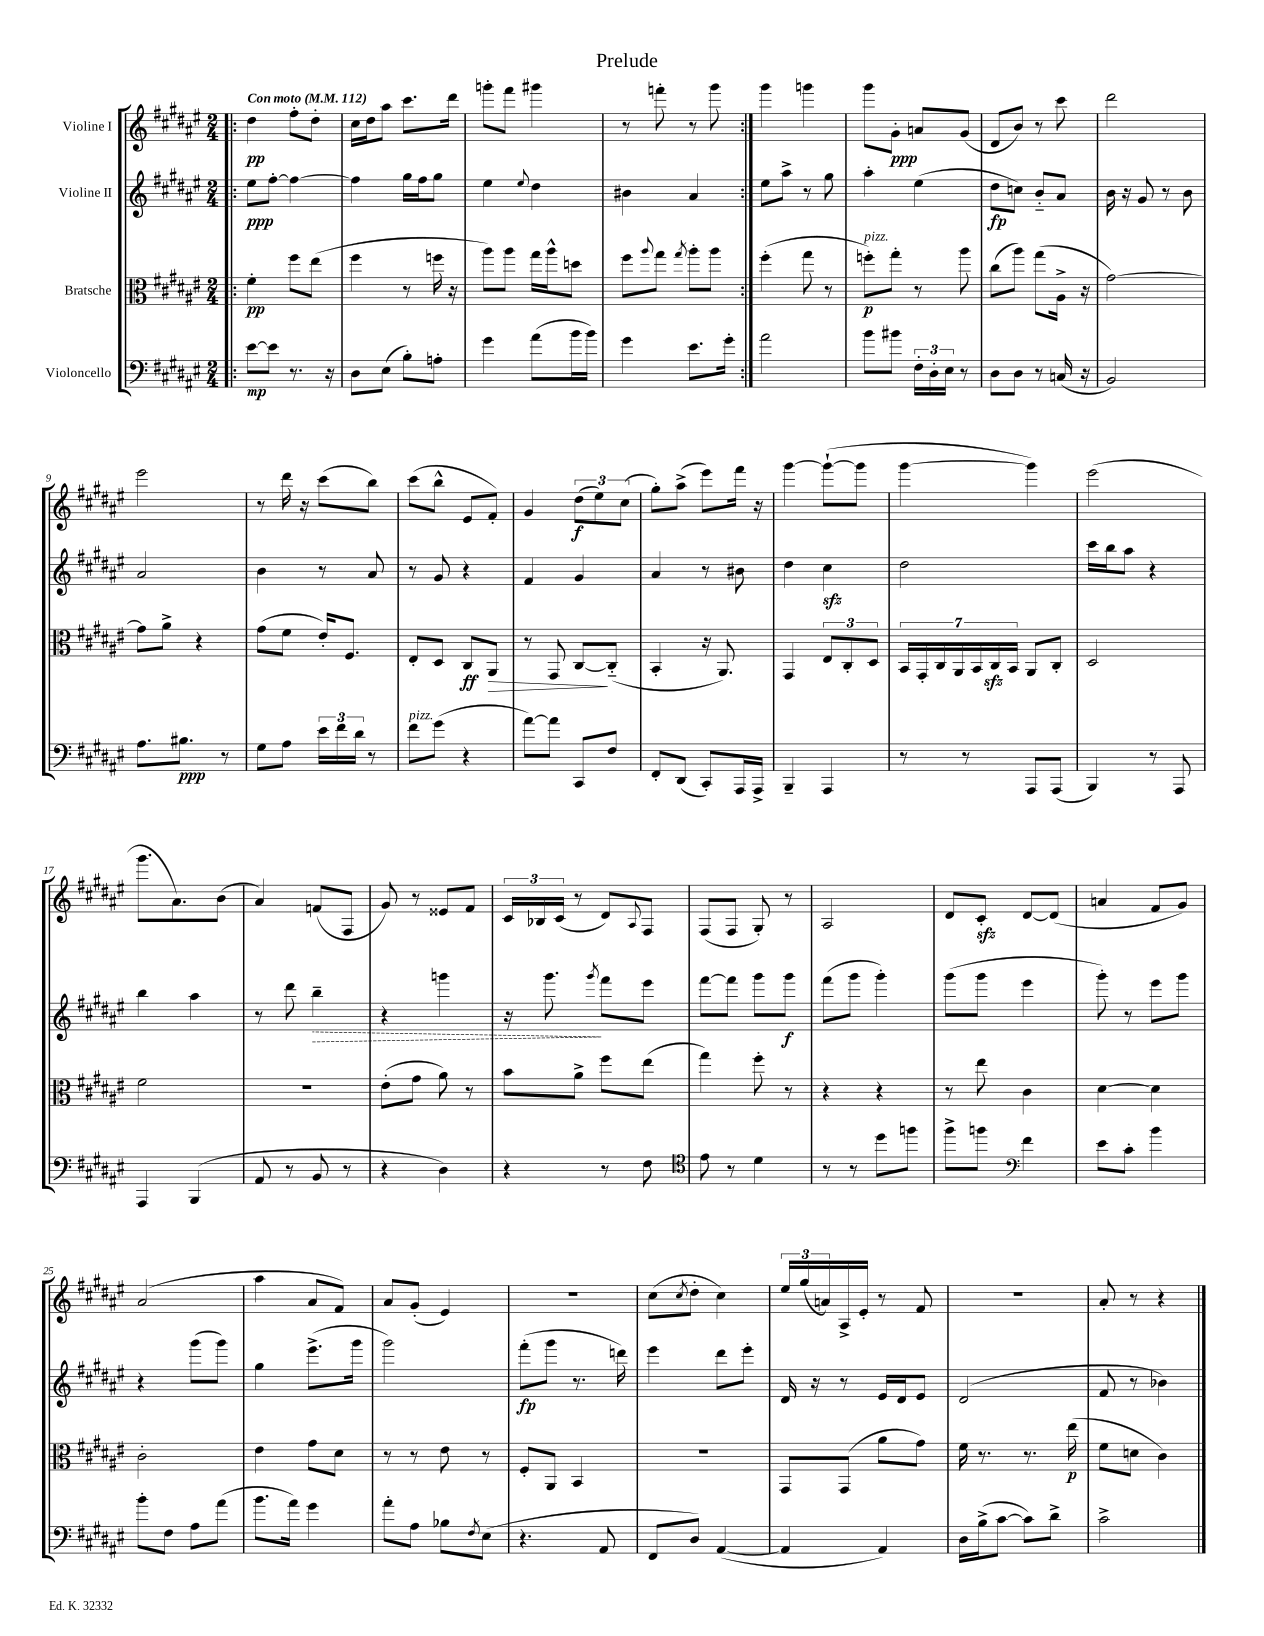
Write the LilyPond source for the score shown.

\header { title = "Prelude" }
<<
\new StaffGroup <<
\new Staff = "s0" \with { instrumentName = "Violine I" } {
    \clef treble \key fis \major \numericTimeSignature \time 2/4 \tempo "Con moto" 4 = 112
    \repeat volta 2 { \bar ".|:" dis''4\pp fis''8-. dis''8-. |
    cis''16 dis''16 ais''8 cis'''8. dis'''16 |
    g'''8-. fis'''8 gis'''4 |
    r8 f'''8-. r8 gis'''8 | }
    gis'''4 g'''4 |
    gis'''8 gis'8-.\ppp a'8 gis'8( |
    dis'8 b'8) r8 cis'''8 |
    dis'''2 |
    eis'''2 |
    r8 dis'''16 r16 cis'''8( b''8) |
    cis'''8( b''8-^ eis'8 fis'8-.) |
    gis'4 \tuplet 3/2 { dis''8\f( eis''8) cis''8( } |
    gis''8-.) ais''8->( eis'''8) fis'''16 r16 |
    gis'''4~ gis'''8~-!( gis'''8 |
    gis'''4~ gis'''4) |
    eis'''2( |
    gis'''8. ais'8.) b'8( |
    ais'4) f'8( fis8 |
    gis'8) r8 eisis'8 fis'8 |
    \tuplet 3/2 { cis'16 bes16 cis'16( } r8 dis'8) \appoggiatura { ais8 } fis8 |
    fis8( fis8 gis8-.) r8 |
    ais2 |
    dis'8 cis'8-.\sfz dis'8~ dis'8( |
    a'4 fis'8 gis'8) |
    ais'2( |
    ais''4 ais'8 fis'8) |
    ais'8 gis'8-.( eis'4) |
    r2 |
    cis''8( \acciaccatura { cis''8 } dis''8-. cis''4) |
    \tuplet 3/2 { eis''16 gis''16( a'16) } ais16-> eis'16-. r8 fis'8 |
    R2 |
    ais'8-. r8 r4 \bar "|." |
}
\new Staff = "s1" \with { instrumentName = "Violine II" } {
    \clef treble \key fis \major \numericTimeSignature \time 2/4
    \repeat volta 2 { \bar ".|:" eis''8\ppp fis''8~-. fis''4~ |
    fis''4 gis''16 fis''16 gis''8 |
    eis''4 \appoggiatura { eis''8 } dis''4 |
    bis'4 ais'4 | }
    eis''8 ais''8-> r8 gis''8 |
    ais''4-. eis''4( |
    dis''8\fp c''8) b'8-_ ais'8 |
    b'16 r16 gis'8 r8 b'8 |
    ais'2 |
    b'4 r8 ais'8 |
    r8 gis'8 r4 |
    fis'4 gis'4 |
    ais'4 r8 bis'8 |
    dis''4 cis''4\sfz |
    dis''2 |
    cis'''16 b''16 ais''8 r4 |
    b''4 ais''4 |
    r8 dis'''8 \once \override Hairpin.style = #'dashed-line b''4--\> |
    r4 g'''4 |
    r16 gis'''8.\! \acciaccatura { gis'''8 } fis'''8 eis'''8 |
    fis'''8~ fis'''8 gis'''8 gis'''8\f |
    fis'''8( gis'''8 gis'''4-.) |
    gis'''8( gis'''8 eis'''4 |
    gis'''8-.) r8 eis'''8 gis'''8 |
    r4 gis'''8( gis'''8) |
    gis''4 eis'''8.->( gis'''16 |
    gis'''2) |
    fis'''8-.\fp( gis'''8 r8. d'''16) |
    eis'''4 dis'''8 eis'''8-. |
    dis'16 r16 r8 eis'16 dis'16 eis'8 |
    dis'2( |
    fis'8 r8 bes'4) \bar "|." |
}
\new Staff = "s2" \with { instrumentName = "Bratsche" } {
    \clef alto \key fis \major \numericTimeSignature \time 2/4
    \repeat volta 2 { \bar ".|:" fis'4-.\pp fis''8 eis''8( |
    fis''4 r8 f''16 r16 |
    ais''8) ais''8 gis''16 ais''16-^ d''8 |
    fis''8 \appoggiatura { ais''8 } gis''8 \acciaccatura { gis''8 } ais''8-. ais''8 | }
    fis''4-.( gis''8 r8 |
    f''8-.\p^\markup { \italic "pizz." }) gis''8-. r8 ais''8 |
    cis''8( ais''8) gis''8( ais16-> r16 |
    gis'2~) |
    gis'8 ais'8-> r4 |
    gis'8( fis'8 eis'16-.) fis8. |
    eis8-. dis8 cis8\ff ais,8\> |
    r8 gis,8 cis8~\! cis8-_( |
    b,4-. r16 ais,8.) |
    gis,4 \tuplet 3/2 { eis8 cis8-. dis8 } |
    \tuplet 7/4 { b,16 gis,16-. cis16 ais,16 b,16 cis16\sfz b,16 } ais,8 cis8-. |
    dis2 |
    fis'2 |
    R2 |
    eis'8-.( gis'8 ais'8) r8 |
    b'8 ais'8-> fis''8 eis''8( |
    gis''4) fis''8-. r8 |
    r4 r4 |
    r8 eis''8 cis'4 |
    dis'4~ dis'4 |
    cis'2-. |
    eis'4 gis'8 dis'8 |
    r8 r8 eis'8 r8 |
    fis8-. ais,8 b,4 |
    R2 |
    gis,8 gis,8( ais'8 gis'8) |
    fis'16 r8. r8. eis''16\p( |
    fis'8 d'8 cis'4) \bar "|." |
}
\new Staff = "s3" \with { instrumentName = "Violoncello" } {
    \clef bass \key fis \major \numericTimeSignature \time 2/4
    \repeat volta 2 { \bar ".|:" eis'8~\mp eis'8 r8. r16 |
    dis8 eis8( b8-.) a8-. |
    gis'4 ais'8( b'16 b'16) |
    gis'4 eis'8. gis'16-. | }
    ais'2 |
    b'8 bis'8 \tuplet 3/2 { fis16-. dis16-. eis16 } r8 |
    dis8 dis8 r8 c16( r16 |
    b,2) |
    ais8. bis8.\ppp r8 |
    gis8 ais8 \tuplet 3/2 { eis'16 fis'16 dis'16 } r8 |
    fis'8^\markup { \italic "pizz." } gis'8( r4 |
    ais'8~) ais'8 cis,8 fis8 |
    fis,8-. dis,8( cis,8-.) ais,,16 ais,,16-> |
    b,,4-- ais,,4 |
    r8 r8 ais,,8 ais,,8( |
    b,,4) r8 ais,,8 |
    ais,,4 b,,4( |
    ais,8 r8 b,8 r8 |
    r4 dis4) |
    r4 r8 fis8 |
    \clef tenor eis'8 r8 dis'4 |
    r8 r8 dis''8 f''8 |
    fis''8-> f''8 \clef bass fis'4 |
    eis'8 cis'8-. b'4 |
    b'8-. fis8 ais8 ais'8( |
    b'8. ais'16) gis'4 |
    ais'8-. ais8 bes8 \acciaccatura { fis8 } eis8( |
    r4. ais,8 |
    fis,8 dis8) ais,4~( |
    ais,4 ais,4) |
    dis16 b16->( cis'8~ cis'8) dis'8-> |
    cis'2-> \bar "|." |
}
>>
>>
